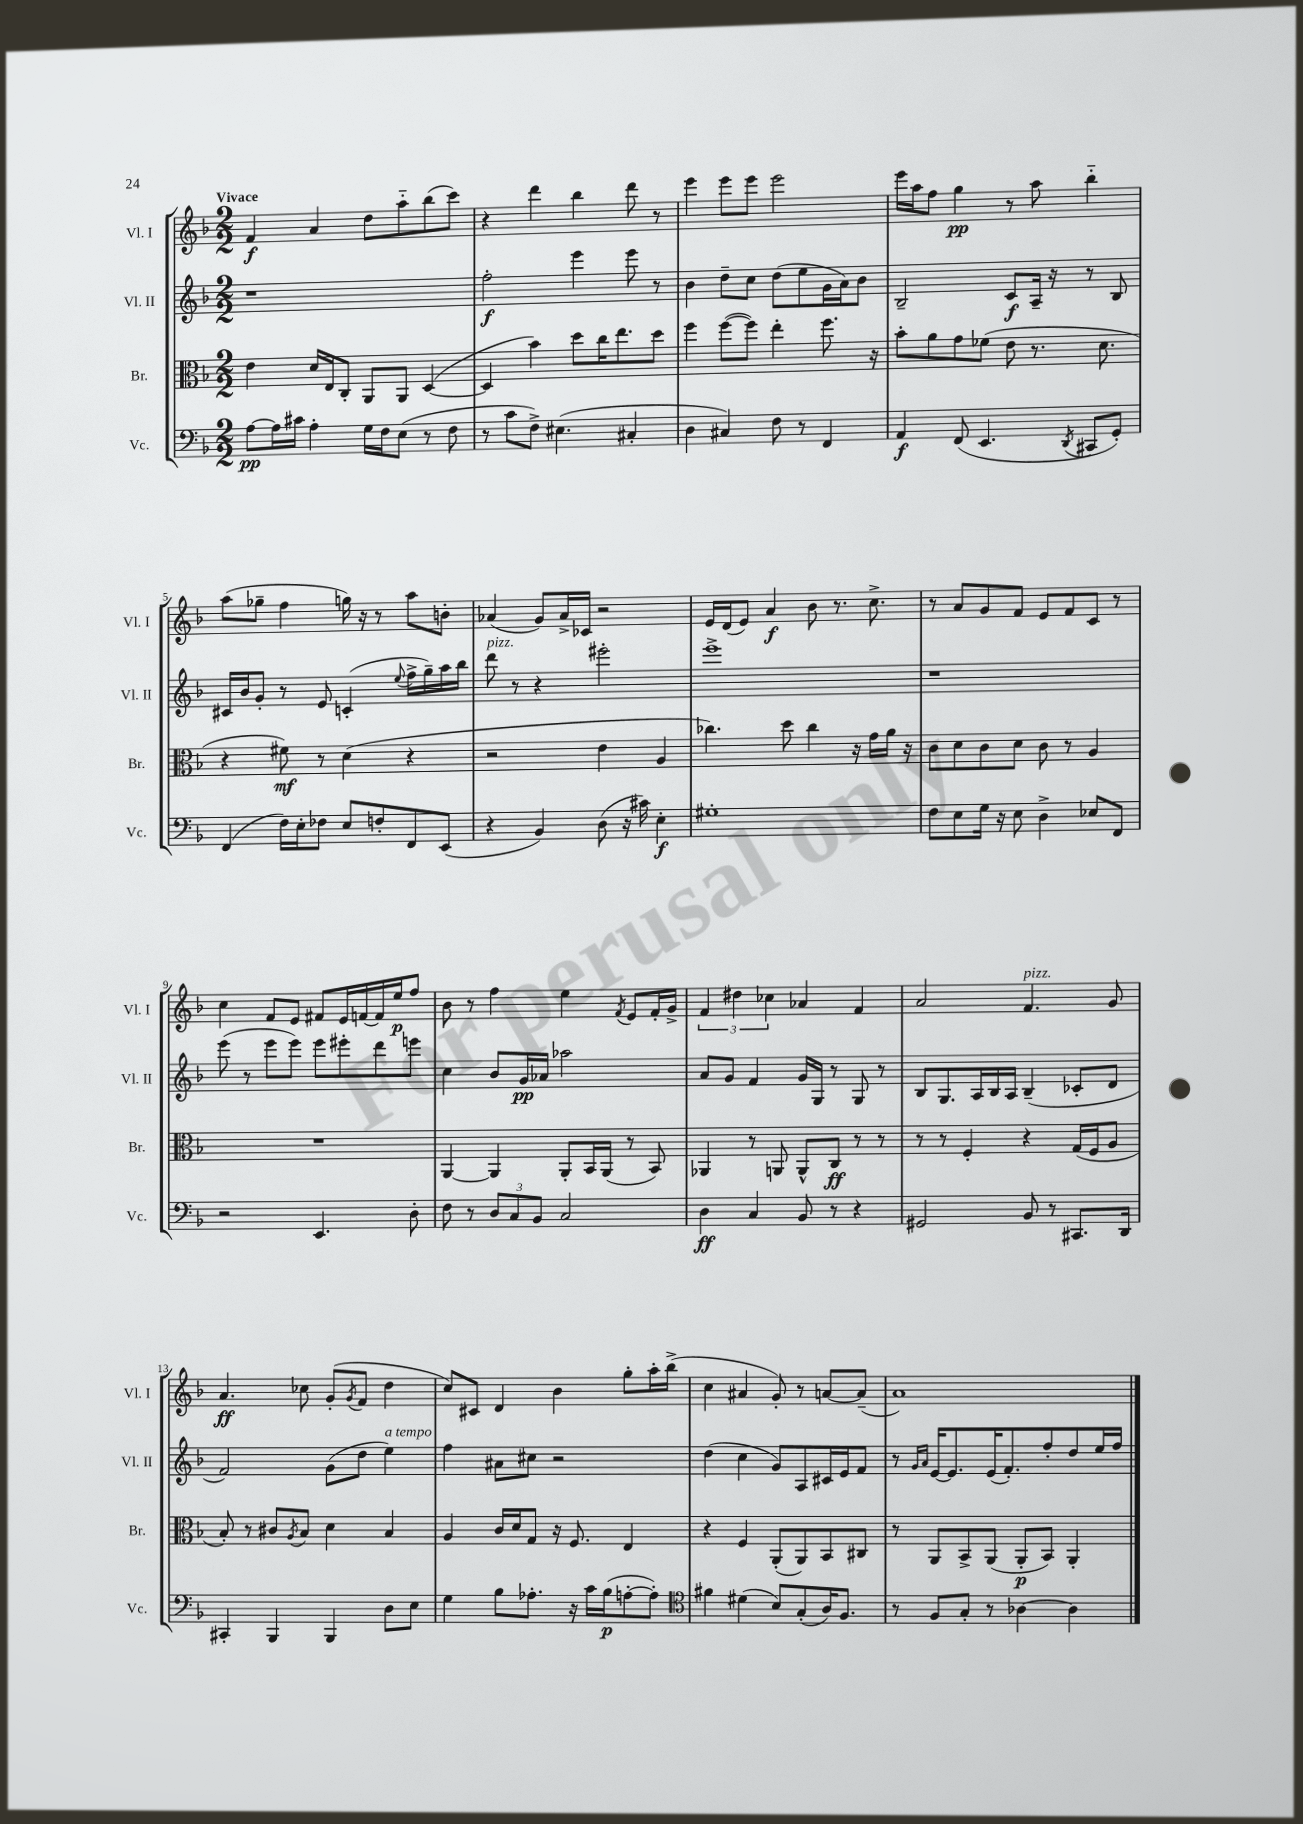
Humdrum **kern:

**kern	**kern	**kern	**kern
*staff4	*staff3	*staff2	*staff1
*clefF4	*clefC3	*clefG2	*clefG2
*k[b-]	*k[b-]	*k[b-]	*k[b-]
*M2/2	*M2/2	*M2/2	*M2/2
[8A	4e	1r	4f
16A]	.	.	.
16c#	.	.	.
4A'	16d	.	4a
.	16E	.	.
.	8C'	.	.
16G	8AA	.	8dd
16F	.	.	.
(8E	8AA	.	8aa'~
8r	([4D	.	(8bb-
8F	.	.	8ccc)
=	=	=	=
8r	4D]	2ff'	4r
8c	.	.	.
8F^)	4b-)	.	4ddd
(4.E#	.	.	.
.	8dd	4eee	4bb-
.	16cc	.	.
.	8.ee	.	.
4C#'	.	8eee	8ddd
.	8dd	8r	8r
=	=	=	=
4D	4ff	4b-	4eee
4C#)	([8ff	8dd~	8eee
.	8ff])	8cc	8eee
8F	4ee'	(8dd	2eee
8r	.	8ee	.
4FF	8.ff	16g	.
.	.	16a)	.
.	.	8b-	.
.	16r	.	.
=	=	=	=
4AA	8b-'	2B-~	16eee
.	.	.	16aa
.	8a	.	8ff
(8FF	8g	.	4gg
4.EE	(8f-	.	.
.	8e	8c	8r
.	8.r	16A~	8aa
.	.	16r	.
8qDD	.	.	.
8CC#	.	8r	4bb-'~
.	8.d	.	.
8GG')	.	8B-	.
=	=	=	=
(4FF	4r	16c#	(8aa
.	.	16b-	.
.	.	8g'	8gg-~
16F)	8f#)	8r	4ff
16E'	.	.	.
8F-	8r	8e	.
8E	(4d	(4c'	16gg)
.	.	.	16r
8F'	.	.	8r
.	.	8qqee	.
8FF	4r	16ff^	8aa
.	.	16gg~)	.
(8EE	.	16aa	8b'
.	.	16bb-	.
=	=	=	=
4r	2r	8ddd	(4a-
.	.	8r	.
4BB-)	.	4r	8g)
.	.	.	16a-^
.	.	.	16c-
(8D	4e	2eee#'	2r
16r	.	.	.
16c#)	.	.	.
4E'	4A	.	.
=	=	=	=
1G#'	4.cc-)	1eee^	16e
.	.	.	(16d
.	.	.	8e)
.	.	.	4a
.	8dd	.	.
.	4cc-	.	8b-
.	.	.	8.r
.	16r	.	.
.	16g	.	8.cc^
.	16a	.	.
.	16r	.	.
=	=	=	=
8F	8c	1r	8r
8E	8d	.	8a
16G	8c	.	8g
16r	.	.	.
8E	8d	.	8f
4D^	8c	.	8e
.	8r	.	8f
8E-	4A	.	8c
8FF	.	.	8r
=	=	=	=
2r	1r	(8eee	4cc
.	.	8r	.
.	.	8eee	8f
.	.	8eee)	8e
4.EE	.	8eee	8f#
.	.	8eee#'	16e
.	.	.	[16f
.	.	8ddd	16f]
.	.	.	16ee
8D'	.	8eee	8ff
=	=	=	=
8F	[4AA	4cc	8b-
8r	.	.	8r
12D	4AA]	8b-	4ff
12C	.	.	.
.	.	16g	.
12BB-	.	.	.
.	.	16a-	.
2C	8AA'	2aa-	4ee
.	16BB-	.	.
.	(16AA	.	.
.	.	.	8qf
.	8r	.	8e
.	8BB-)	.	16f'
.	.	.	16g^
=	=	=	=
4D	4AA-	8a	6f
.	.	8g	.
.	.	.	6dd#
4C	8r	4f	.
.	.	.	6cc-
.	8AA	.	.
8BB-	8AA^^	16g	4a-
.	.	16G	.
8r	8C	8r	.
4r	8r	8G	4f
.	8r	8r	.
=	=	=	=
2GG#	8r	8B-	2a
.	8r	8.G	.
.	4F'	.	.
.	.	16A	.
.	.	16B-	.
.	.	16A	.
8BB-	4r	(4B-~	4.f
8r	.	.	.
8.CC#	(16G	8c-'	.
.	16F	.	.
.	8A	8d	8g
16DD	.	.	.
=	=	=	=
4CC#'	8B-')	2f)	4.a
.	8r	.	.
4BBB-	8c#	.	.
.	8qA	.	.
.	8B-	.	8cc-
4BBB-	4d	(8g	(8g'
.	.	.	8qg
.	.	8dd	8f
8D	4B-	4ee)	4dd
8E	.	.	.
=	=	=	=
4G	4A	4ff	8cc)
.	.	.	8c#
8B-	16c	8a#	4d
.	16d	.	.
8.A-'	8G	8cc#	.
.	16r	2r	4b-
16r	8.F	.	.
16c	.	.	.
(16B-	.	.	.
[8A'	4E	.	8gg'
8A'])	.	.	16aa'
.	.	.	(16bb-^
=	=	=	=
*clefC4	*	*	*
4f#	4r	(4dd	4cc
(4d#	4F	4cc	4a#
8B-)	(8AA'	8g)	8g')
(8G'	8AA)	8A	8r
16A)	8BB-	16c#	[8a
8.F	.	16e	.
.	8C#	8f	(8a~]
=	=	=	=
8r	8r	8r	1a)
.	.	16qqg	.
.	.	16qqa	.
8F	8AA	[16e	.
.	.	8.e]	.
8G'	8BB-^	.	.
8r	(8AA	(16e	.
.	.	8.f')	.
[4A-	8AA'	.	.
.	8BB-)	8ff'	.
4A-]	4AA'	8dd	.
.	.	16ee	.
.	.	16ff	.
==	==	==	==
*-	*-	*-	*-
